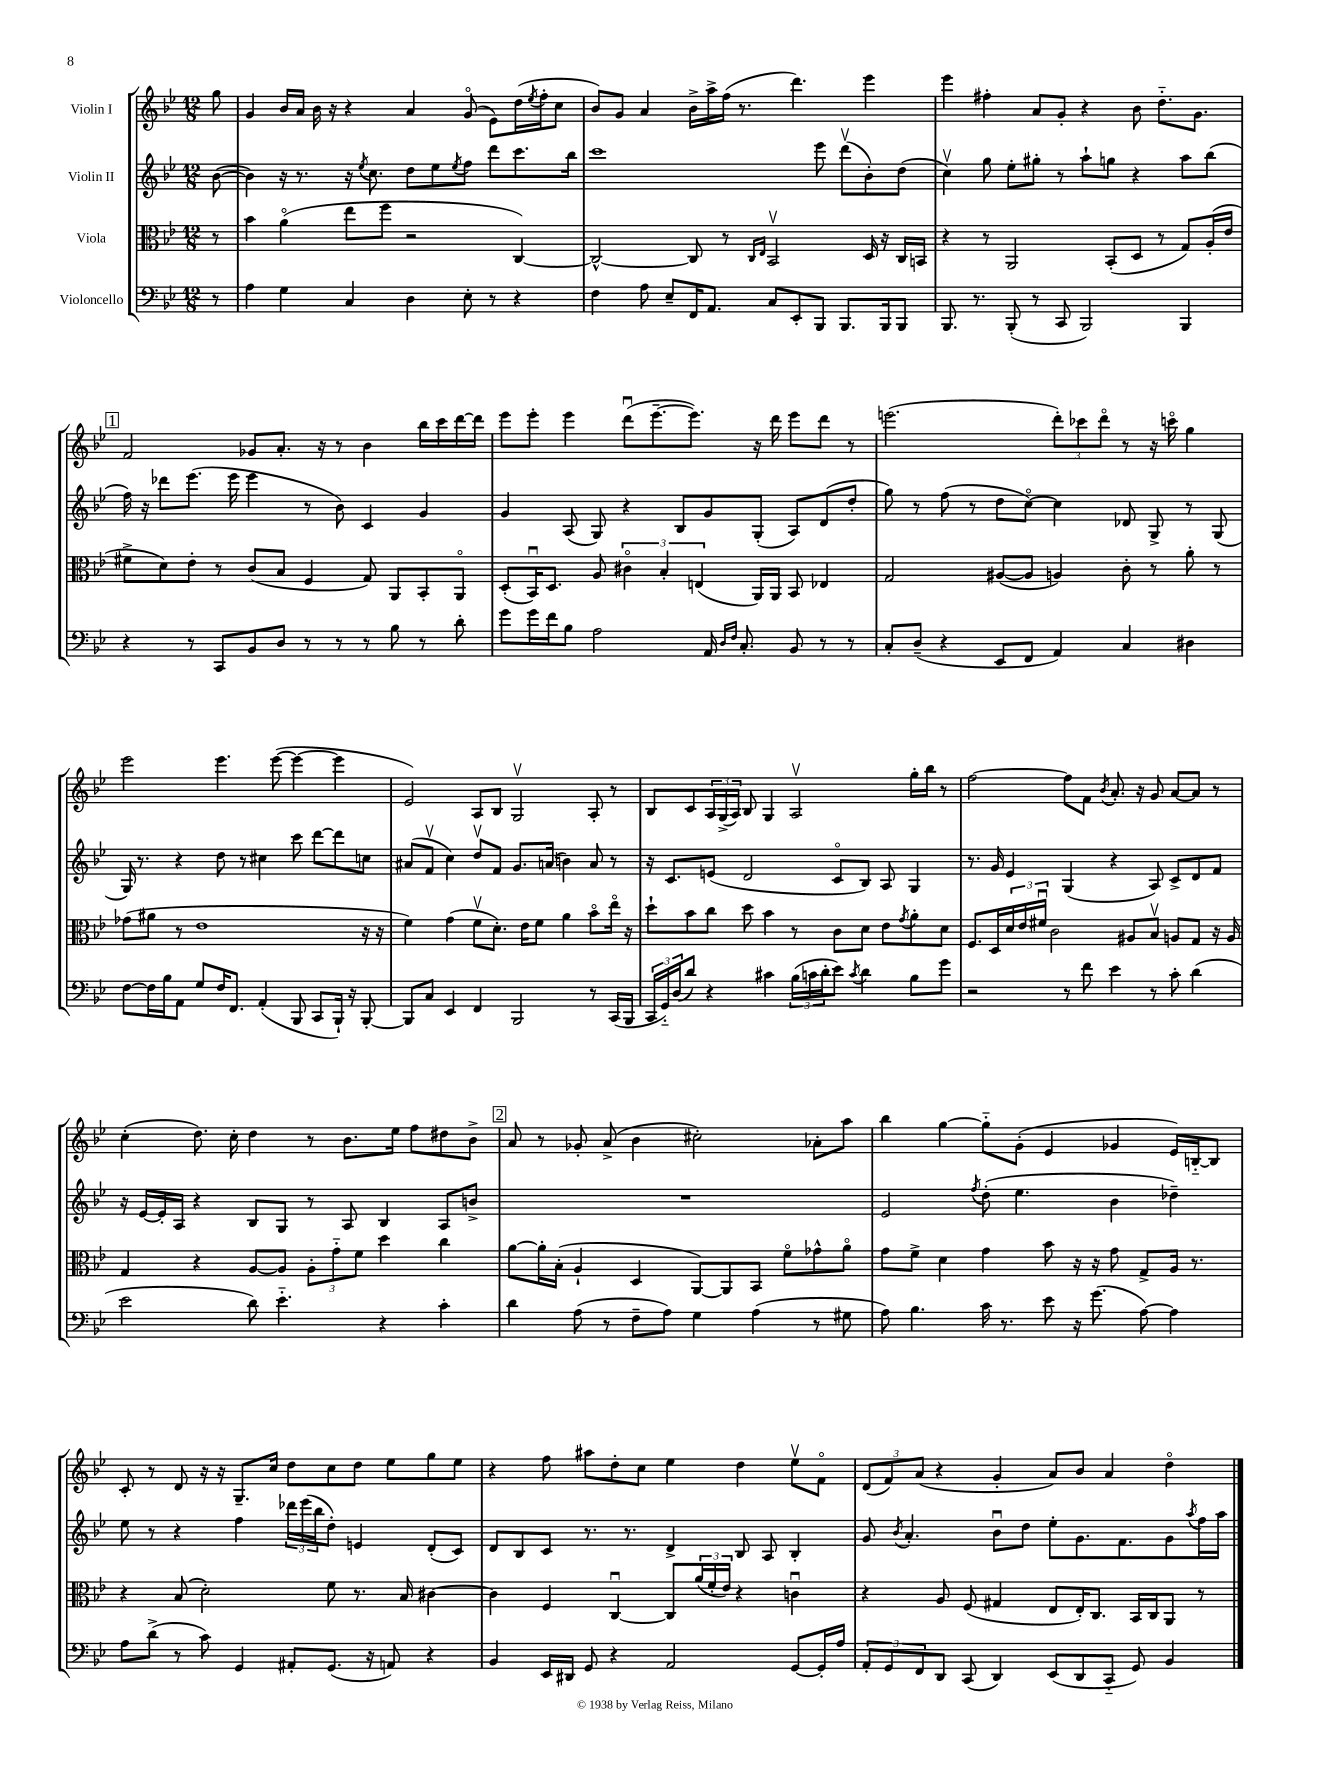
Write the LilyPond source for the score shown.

<<
\new StaffGroup <<
\new Staff = "s0" \with { instrumentName = "Violin I" } {
    \clef treble \key bes \major \numericTimeSignature \time 12/8 \partial 8
    g''8 |
    g'4 bes'16 a'16 bes'16 r16 r4 a'4 g'8\flageolet( ees'8) d''16( \acciaccatura { ees''8 } f''16-. c''8 |
    bes'8) g'8 a'4 bes'16-> a''16-> f''16( r8. d'''4.) ees'''4 |
    ees'''4 fis''4-. a'8 g'8-. r4 bes'8 d''8.-_ g'8. |
    \mark \markup { \box "1" } f'2 ges'8 a'8.-. r16 r8 bes'4 bes''16 c'''16 d'''16~ d'''16 |
    ees'''8 ees'''8-. ees'''4 d'''8\downbow( ees'''8.~-- ees'''8.) r16 d'''16 ees'''8 d'''8 r8 |
    e'''2.( \tuplet 3/2 { d'''8-.) ces'''8 d'''8\flageolet } r8 r16 c'''16\flageolet g''4 |
    ees'''2 ees'''4. ees'''8~( ees'''4~ ees'''4 |
    ees'2) a8 bes8 g2\upbow a8-. r8 |
    bes8 c'8 \tuplet 3/2 { a16 g16->( a16) } bes8 g4 a2\upbow g''16-. bes''16 r8 |
    f''2~ f''8 f'8 \acciaccatura { bes'8 } a'8.-. r16 g'8 a'8~ a'8 r8 |
    c''4-.( d''8.) c''16-. d''4 r8 bes'8. ees''16 f''8 dis''8 bes'8-> |
    \mark \markup { \box "2" } a'8 r8 ges'8-. a'8->( bes'4 cis''2-.) aes'8-. a''8 |
    bes''4 g''4~ g''8-_ g'8-.( ees'4 ges'4 ees'16) b16~-_ b8 |
    c'8-. r8 d'8 r16 r16 g8.-- c''16 d''8 c''8 d''8 ees''8 g''8 ees''8 |
    r4 f''8 ais''8 d''8-. c''8 ees''4 d''4 ees''8\upbow f'8\flageolet |
    \tuplet 3/2 { d'8( f'8) a'8( } r4 g'4-. a'8) bes'8 a'4 d''4\flageolet \bar "|." |
}
\new Staff = "s1" \with { instrumentName = "Violin II" } {
    \clef treble \key bes \major \numericTimeSignature \time 12/8 \partial 8
    bes'8~( |
    bes'4) r16 r8. r16 \acciaccatura { ees''8 } c''8. d''8 ees''8 \acciaccatura { ees''8 } f''8 d'''8 c'''8. bes''16 |
    c'''1 ees'''8 d'''8\upbow( bes'8-.) d''8( |
    c''4\upbow) g''8 ees''8-. gis''8-. r8 a''8-! g''8 r4 a''8 bes''8( |
    \mark \markup { \box "1" } f''16) r16 des'''8 ees'''8.( ees'''16 ees'''4 r8 bes'8) c'4 g'4 |
    g'4 a8( g8) r4 bes8 g'8 g8-.( a8) d'8( d''8-. |
    g''8) r8 f''8( r8 d''8 c''8~\flageolet) c''4 des'8 g8-> r8 g8( |
    g16) r8. r4 d''8 r8 cis''4 c'''8 d'''8~ d'''8 c''8 |
    ais'8( f'8\upbow c''4) d''8\upbow f'8 g'8. a'16( b'4) a'8 r8 |
    r16 c'8. e'8( d'2 c'8\flageolet bes8) a8 g4 |
    r8. g'16 ees'4 g4( r4 a8) c'8-> d'8 f'8 |
    r16 ees'16~ ees'16-. a16 r4 bes8 g8 r8 a8 bes4 a8 b'8-> |
    \mark \markup { \box "2" } R1. |
    ees'2 \acciaccatura { f''8 } d''8-.( ees''4. bes'4 des''4--) |
    ees''8 r8 r4 f''4 \tuplet 3/2 { des'''16 ees'''16( bes''16 } d''8-.) e'4 d'8-.( c'8) |
    d'8 bes8 c'8 r8. r8. d'4-> bes8 a8 bes4-. |
    g'8 \acciaccatura { bes'8 } a'4.-. bes'8\downbow d''8 ees''8-. g'8. f'8. g'8 \acciaccatura { a''8 } f''16 a''16 \bar "|." |
}
\new Staff = "s2" \with { instrumentName = "Viola" } {
    \clef alto \key bes \major \numericTimeSignature \time 12/8 \partial 8
    r8 |
    bes'4 a'4\flageolet( ees''8 f''8 r2 c4~) |
    c2~-^ c8 r8 \grace { c16 ees16 } bes,2\upbow d16 r16 c16 b,16 |
    r4 r8 a,2 bes,8-.( d8 r8 g8) a16-.( ees'16 |
    \mark \markup { \box "1" } fis'8-> d'8) ees'8-. r8 c'8( bes8 f4 g8) a,8 bes,8-. a,8\flageolet |
    d8-.( bes,16\downbow) d8. a8 \tuplet 3/2 { cis'4\flageolet bes4-. e4( } a,16) a,16 bes,8 ees4 |
    g2 ais8~( ais8 a4) c'8-. r8 a'8-. r8 |
    ges'8( ais'8 r8 ees'1 r16 r16 |
    f'4) g'4( f'8\upbow d'8.-.) ees'16 f'8 a'4 bes'8\flageolet ees''16\flageolet r16 |
    d''8-! bes'8 c''8 d''8 bes'4 r8 c'8 d'8 ees'8 \acciaccatura { g'8 } a'8-. d'8 |
    f8. d16 \tuplet 3/2 { d'16 ees'16 fis'16\downbow } c'2 ais8 bes8\upbow a8 g8 r16 a16 |
    g4 r4 a8~ a8 \tuplet 3/2 { a8-. g'8-_ f'8 } d''4 c''4 |
    \mark \markup { \box "2" } a'8~ a'16-. bes16-.( a4-! d4 a,8~) a,8 bes,8 f'8\flageolet ges'8-^ a'8\flageolet |
    g'8 f'8-> d'4 g'4 bes'8 r16 r16 g'8 g8-> a16 r8. |
    r4 bes8( d'2-.) f'8 r8. bes16 cis'4~ |
    cis'4 f4 c4~\downbow c8 \tuplet 3/2 { a'16( f'16-. ees'16) } r4 c'4\downbow |
    r4 a8 f8( gis4 ees8 ees16-.) c8. bes,16 c16 a,8 r8 \bar "|." |
}
\new Staff = "s3" \with { instrumentName = "Violoncello" } {
    \clef bass \key bes \major \numericTimeSignature \time 12/8 \partial 8
    r8 |
    a4 g4 c4 d4 ees8-. r8 r4 |
    f4 a8 ees8-- f,16 a,8. c8 ees,8-. bes,,8 bes,,8. bes,,16 bes,,8 |
    bes,,8. r8. bes,,8-.( r8 c,8 bes,,2) bes,,4 |
    \mark \markup { \box "1" } r4 r8 c,8 bes,8 d8 r8 r8 r8 bes8 r8 d'8-. |
    g'8 g'16 f'16 bes8 a2 a,16 \grace { d16 f16 } c8.-. bes,8 r8 r8 |
    c8-. d8--( r4 ees,8 f,8 a,4) c4 dis4 |
    f8~ f16 bes16 a,8 g8 f16 f,8. a,4-.( bes,,8 c,8 bes,,16-!) r16 bes,,8~-. |
    bes,,8 c8 ees,4 f,4 bes,,2 r8 c,16( bes,,16 |
    \tuplet 3/2 { c,16 g,16-_) d16( } d'8) r4 cis'4 \tuplet 3/2 { bes16( c'16 d'16-. } ees'8) \acciaccatura { c'8 } d'4 bes8 g'8 |
    r2 r8 f'8 ees'4 r8 c'8-. d'4( |
    ees'2 d'8) ees'4.-_ r4 c'4-. |
    \mark \markup { \box "2" } d'4 a8( r8 f8-- a8) g4 a4( r8 gis8 |
    a8) bes4. c'16 r8. ees'8 r16 g'8.( a8~) a4 |
    a8 d'8->( r8 c'8) g,4 ais,8-. g,8.( r16 a,8) r4 |
    bes,4 ees,16 dis,16 g,8 r4 a,2 g,8~ g,16-. a16 |
    \tuplet 3/2 { a,8-. g,8 f,8 } d,8 c,8( d,4) ees,8( d,8 c,8-_ g,8) bes,4 \bar "|." |
}
>>
>>
\layout { \context { \Score \remove "Bar_number_engraver" } }
